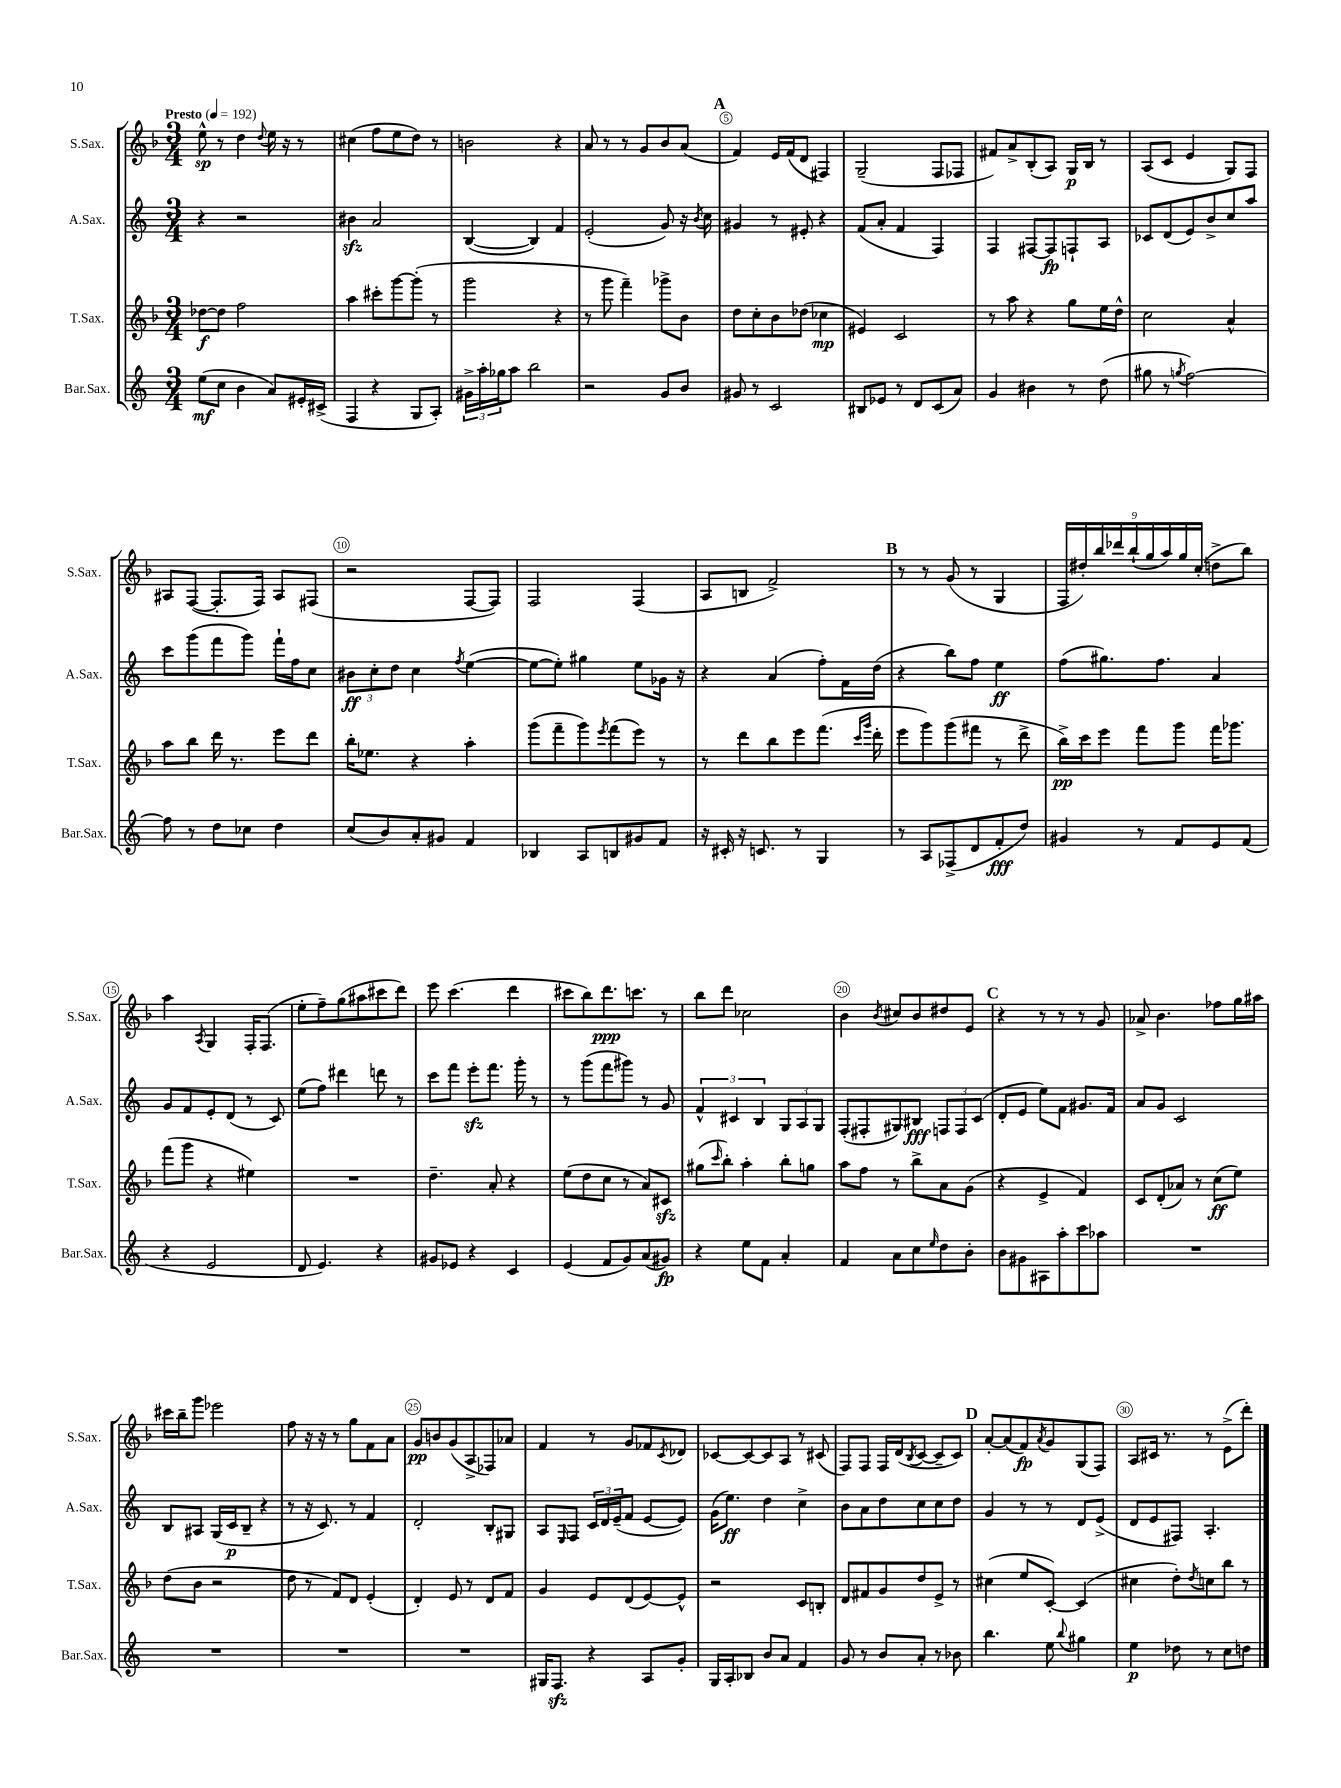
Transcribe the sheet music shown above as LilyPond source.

<<
\new StaffGroup <<
\new Staff = "s0" \with { instrumentName = "S.Sax." shortInstrumentName = "S.Sax." } {
    \clef treble \key f \major \numericTimeSignature \time 3/4 \tempo "Presto" 4 = 192
    e''8-^\sp r8 d''4 \appoggiatura { d''8 } e''16 r16 r8 |
    cis''4( f''8 e''8 d''8) r8 |
    b'2 r4 |
    a'8 r8 r8 g'8 bes'8 a'8( |
    \mark \markup { \bold "A" } f'4) e'16 f'16( d'8 fis4) |
    g2--( f8 fes8 |
    fis'8) a'8-> bes8-.( a8) g16\p bes16 r8 |
    a8( c'8 e'4 g8) f8 |
    ais8 f8~( f8.-. f16) ais8 fis8( |
    r2 f8~ f8) |
    f2 f4( |
    a8 b8 f'2->) |
    \mark \markup { \bold "B" } r8 r8 g'8( r8 g4 |
    \tuplet 9/8 { f16 dis''16-.) bes''16 des'''16 bes''16-!( g''16 a''16) g''16 c''16-.( } d''8-> bes''8) |
    a''4 \acciaccatura { a8 } g4 f16-. f8.( |
    e''8-. f''8--) g''8( ais''8 cis'''8 d'''8) |
    e'''8 c'''4.( d'''4 |
    cis'''8 bes''8) d'''8.\ppp c'''8. r8 |
    bes''8 d'''8 ces''2 |
    bes'4 \acciaccatura { bes'8 } cis''8 bes'8 dis''8 e'8 |
    \mark \markup { \bold "C" } r4 r8 r8 r8 g'8 |
    aes'8-> bes'4. fes''8 g''16 ais''16 |
    cis'''16 bes''16-- g'''8 ees'''2 |
    f''8 r16 r16 r8 g''8 f'8 a'8 |
    g'8\pp b'8 g'8( a8-> fes8) aes'8 |
    f'4 r8 g'8 fes'8 \acciaccatura { c'8 } des'8 |
    ces'8~ ces'8~ ces'8 a8 r8 cis'8( |
    f8) f8 f16 d'16( \acciaccatura { bes8 } c'8~ c'8-- c'8) |
    \mark \markup { \bold "D" } a'8~-. a'8( f'8\fp) \acciaccatura { a'8 } g'8 g8( f8) |
    a8 cis'16 r8. r8 e'8->( d'''8-.) \bar "|." |
}
\new Staff = "s1" \with { instrumentName = "A.Sax." shortInstrumentName = "A.Sax." } {
    \clef treble \key c \major \numericTimeSignature \time 3/4
    r4 r2 |
    bis'4\sfz a'2 |
    b4~( b4) f'4 |
    e'2-.( g'8) r16 \acciaccatura { b'8 } c''16 |
    \mark \markup { \bold "A" } gis'4 r8 eis'8-. r4 |
    f'8( a'8-. f'4 f4) |
    f4 fis8~ fis8\fp f8-! a8 |
    ces'8 d'8( e'8) b'8-> c''8 a''8 |
    c'''8 g'''8( f'''8 g'''8) f'''16-! f''16 c''8 |
    \tuplet 3/2 { bis'8\ff c''8-. d''8 } c''4 \acciaccatura { f''8 } e''4~( |
    e''8~ e''8-.) gis''4 e''8 ges'16 r16 |
    r4 a'4( f''8-.) f'16 d''16( |
    \mark \markup { \bold "B" } r4 b''8) f''8 e''4\ff |
    f''8( gis''8.) f''8. a'4 |
    g'8 f'8 e'8-. d'8( r8 c'8) |
    e''8( f''8) dis'''4 d'''8 r8 |
    c'''8 f'''8 e'''8-.\sfz f'''8. g'''16-. r8 |
    r8 g'''8( f'''8 gis'''8) r8 g'8 |
    \tuplet 3/2 { f'4-^ cis'4 b4 } \tuplet 3/2 { g8 a8 g8 } |
    f8-.( fis8-. gis8) bis8\fff \tuplet 3/2 { f8 f8 c'8( } |
    \mark \markup { \bold "C" } d'8-. e'8 e''8) f'8 gis'8. f'16 |
    a'8 g'8 c'2 |
    b8 ais8 g16( c'16\p b8-- r4 |
    r8 r16 c'8.) r8 f'4 |
    d'2-. b8-. gis8 |
    a8 \grace { e16 } f8 \tuplet 3/2 { c'16 d'16 e'16--( } f'8 e'8~ e'8) |
    g'16( e''8.\ff) d''4 c''4-> |
    b'8 a'8 d''8 c''8 c''8 d''8 |
    \mark \markup { \bold "D" } g'4 r8 r8 d'8 e'8->( |
    d'8 e'8 fis8) a4.-. \bar "|." |
}
\new Staff = "s2" \with { instrumentName = "T.Sax." shortInstrumentName = "T.Sax." } {
    \clef treble \key f \major \numericTimeSignature \time 3/4
    des''8~\f des''8 f''2 |
    a''4 cis'''8-. g'''8~ g'''8-.( r8 |
    g'''2 r4 |
    r8 g'''8 f'''4--) ges'''8-> bes'8 |
    \mark \markup { \bold "A" } d''8 c''8-. bes'8 des''8( ces''4\mp |
    eis'4) c'2 |
    r8 a''8 r4 g''8 e''16 d''16-^ |
    c''2 a'4-^ |
    a''8 bes''8 d'''16 r8. e'''8 d'''8 |
    bes''16-. ees''8. r4 a''4-. |
    g'''8( f'''8-- g'''8) \acciaccatura { e'''8 } f'''8( e'''8) r8 |
    r8 d'''8 bes''8 e'''8 f'''8.( \grace { c'''16 g'''16 } d'''16-. |
    \mark \markup { \bold "B" } e'''8 g'''8) g'''8( fis'''8 r8 d'''8-> |
    bes''16->\pp) c'''16 e'''8 f'''8 g'''8 f'''16 ges'''8. |
    f'''8( g'''8 r4 eis''4) |
    R2. |
    d''4.-- a'8-. r4 |
    e''8( d''8 c''8 r8 a'8) cis'8\sfz |
    gis''8( \grace { c'''16 } bes''8-.) a''4-. bes''8-. g''8 |
    a''8 f''8 r8 bes''8-> a'8 g'8( |
    \mark \markup { \bold "C" } r4 e'4-> f'4) |
    c'8 d'8-.( aes'8) r8 c''8\ff( e''8) |
    d''8( bes'8 r2 |
    d''8 r8 f'8) d'8 e'4-.( |
    d'4-.) e'8 r8 d'8 f'8 |
    g'4 e'8 d'8( e'8~) e'8-^ |
    r2 c'8 b8-. |
    d'8 fis'8 g'8 d''8 e'8-> r8 |
    \mark \markup { \bold "D" } cis''4( e''8 c'8~-.) c'4( |
    cis''4 d''8-.) \acciaccatura { d''8 } c''8 bes''8 r8 \bar "|." |
}
\new Staff = "s3" \with { instrumentName = "Bar.Sax." shortInstrumentName = "Bar.Sax." } {
    \clef treble \key c \major \numericTimeSignature \time 3/4
    e''8\mf( c''8 b'4 a'8) eis'16-. cis'16->( |
    f4 r4 g8 a8-.) |
    \tuplet 3/2 { gis'16-> a''16-. ges''16 } a''8 b''2 |
    r2 g'8 b'8 |
    \mark \markup { \bold "A" } gis'8 r8 c'2 |
    bis8 ees'8 r8 d'8 c'8( a'8) |
    g'4 bis'4 r8 d''8( |
    gis''8 r8 \acciaccatura { g''8 } f''2~) |
    f''8 r8 d''8 ces''8 d''4 |
    c''8( b'8) a'8-. gis'8 f'4 |
    bes4 a8 b8 gis'8 f'8 |
    r16 cis'16-. r16 c'8. r8 g4 |
    \mark \markup { \bold "B" } r8 a8 fes8->( d'8 f'8-.\fff d''8) |
    gis'4 r8 f'8 e'8 f'8( |
    r4 e'2 |
    d'8 e'4.) r4 |
    gis'8 ees'8 r4 c'4 |
    e'4( f'8 g'8) a'8( gis'8\fp) |
    r4 e''8 f'8 a'4-. |
    f'4 a'8 c''8 \grace { e''16 } d''8 b'8-. |
    \mark \markup { \bold "C" } b'8 gis'8 ais8 a''8-. c'''8 aes''8 |
    R2. |
    R2. |
    R2. |
    R2. |
    gis16 f8.\sfz r4 a8 g'8-. |
    g16 a16-. bes8 b'8 a'8 f'4 |
    g'8 r8 b'8 a'8-. r8 bes'8 |
    \mark \markup { \bold "D" } b''4. e''8 \appoggiatura { b''8 } gis''4 |
    e''4\p des''8 r8 c''8 d''8 \bar "|." |
}
>>
>>
\layout { \context { \Score \override BarNumber.break-visibility = ##(#f #t #t) barNumberVisibility = #(every-nth-bar-number-visible 5) \override BarNumber.stencil = #(make-stencil-circler 0.1 0.3 ly:text-interface::print) } }
